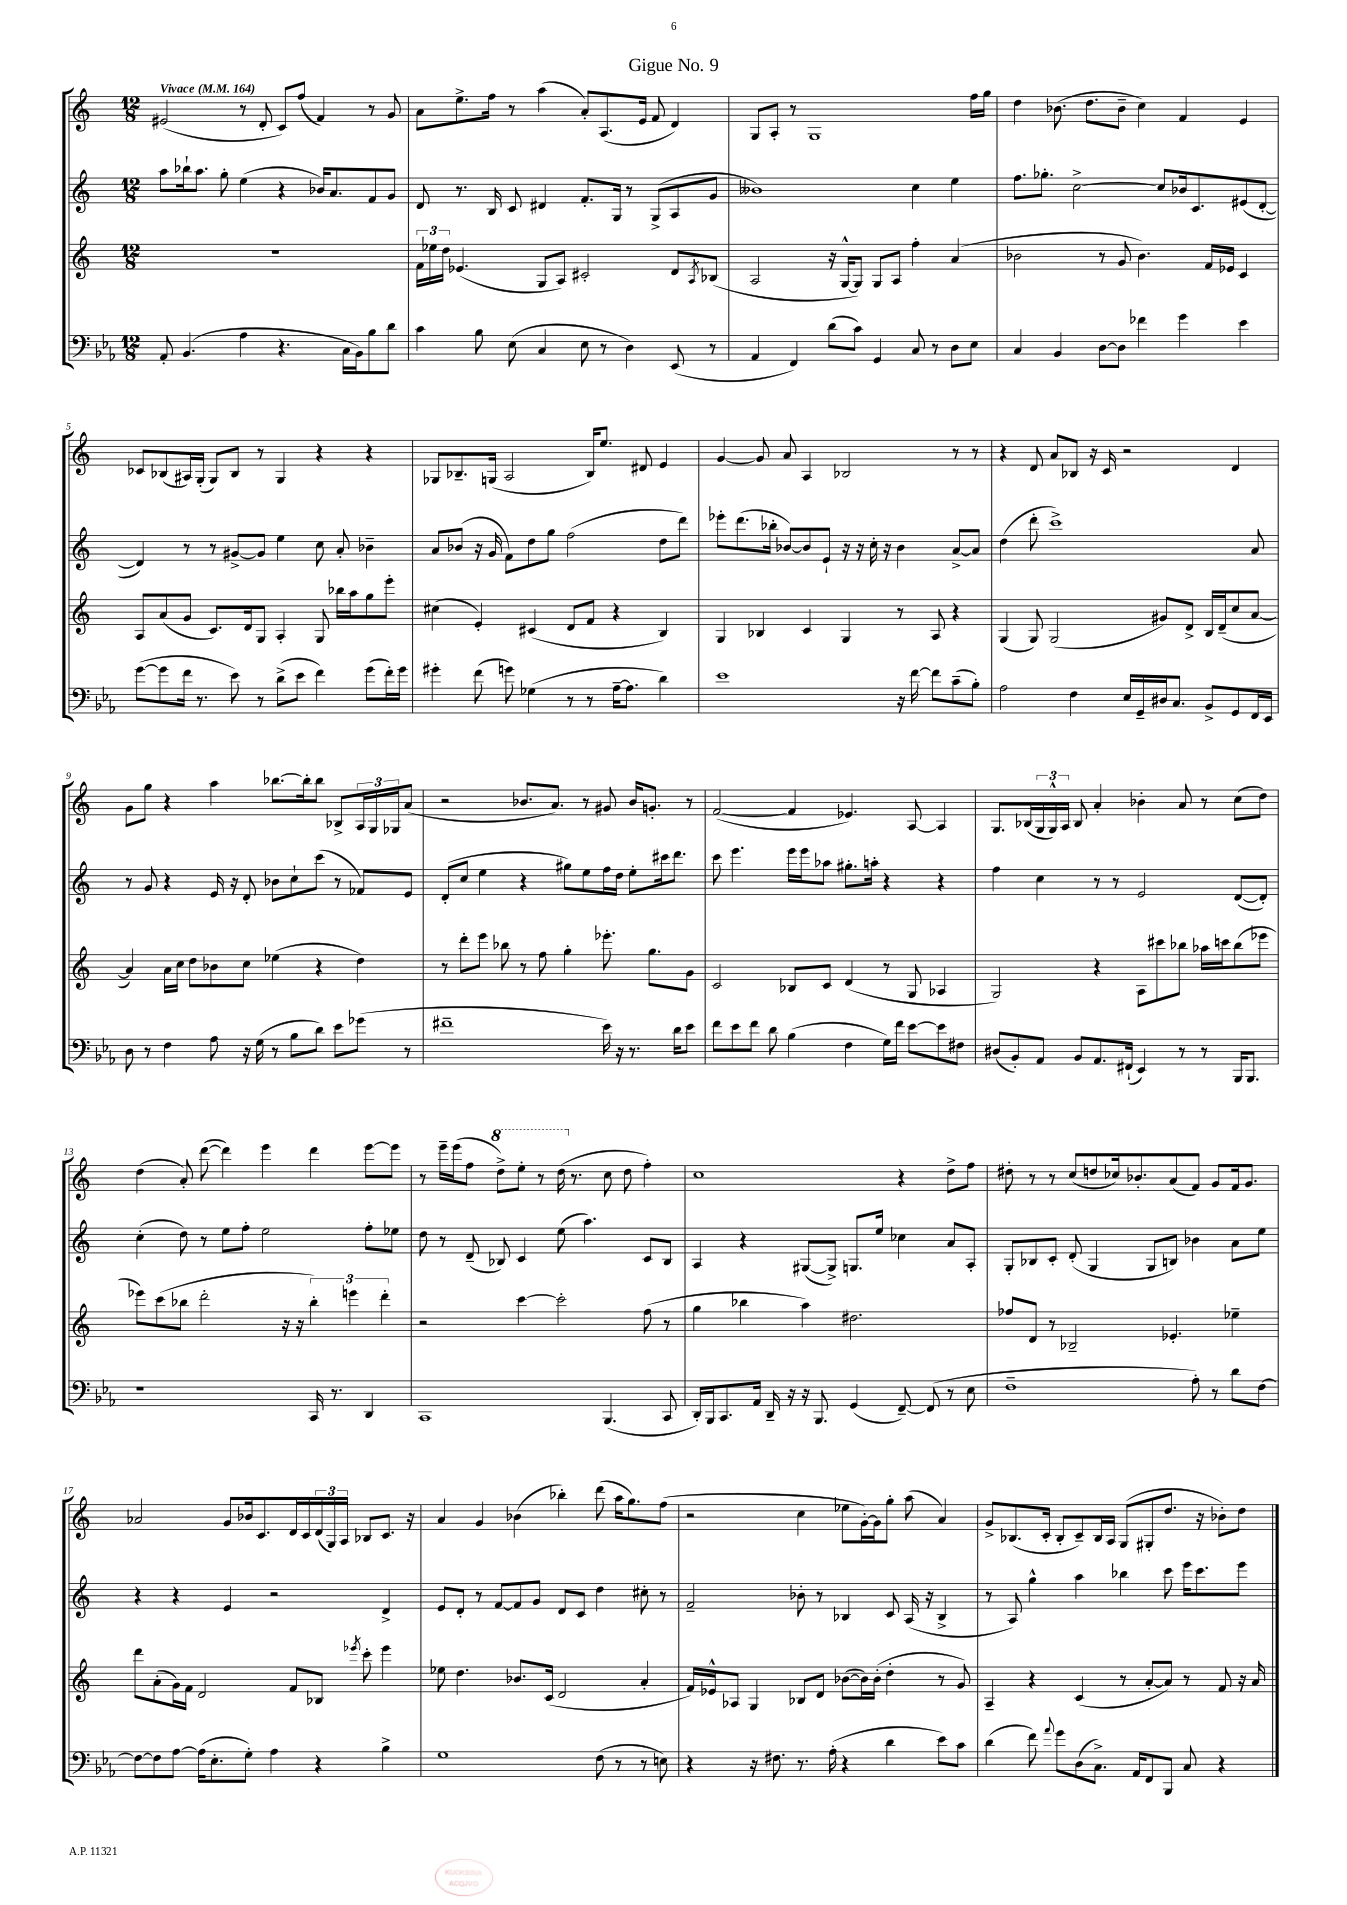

**kern	**kern	**kern	**kern
*staff4	*staff3	*staff2	*staff1
*clefF4	*clefG2	*clefG2	*clefG2
*k[b-e-a-]	*k[]	*k[]	*k[]
*M12/8	*M12/8	*M12/8	*M12/8
*MM164	*MM164	*MM164	*MM164
8AA-'	1.r	8aa	(2e#
(4.BB-	.	16bb-`	.
.	.	8.aa	.
.	.	8gg'	.
4A-	.	(4ee	8r
.	.	.	8d'
4.r	.	4r	8c)
.	.	.	(8ff
.	.	16b-)	4f)
.	.	8.a	.
16C	.	.	.
16BB-)	.	.	.
8B-	.	8f	8r
8d	.	8g	8g
=	=	=	=
4c	24f	8d	8a
.	24ee-	.	.
.	24dd	.	.
.	(4.e-	8.r	8.ee^
8B-	.	.	.
.	.	16B	16ff
(8E-	.	8c	8r
4C	8G	4d#	(4aa
.	8A)	.	.
8E-	2c#'	8.f'	8a')
8r	.	.	(8.A
.	.	16G	.
4D)	.	8r	.
.	.	.	16e
.	.	(8G^	8f
(8EE-	8d	8A	4d)
.	8qA	.	.
8r	(8B-	8g	.
=	=	=	=
4AA-	2A	1b--)	8G
.	.	.	8A'
4FF)	.	.	8r
.	.	.	1G
(8d	16r	.	.
.	[16G^^	.	.
8c)	8G])	.	.
4GG	8G	.	.
.	8A	.	.
8C	4ff'	4cc	.
8r	.	.	.
8D	(4a	4ee	.
8E-	.	.	16ff
.	.	.	16gg
=	=	=	=
4C	2b-	8.ff	4dd
.	.	8.gg-'	.
4BB-	.	.	(8.b-
.	.	[2cc^	.
.	.	.	8.dd
[8D	8r	.	.
8D]	8g	.	8b-~
4f-	4.b-)	.	4cc)
.	.	8cc]	.
4g	.	16b-	4f
.	.	8.c	.
.	16f	.	.
.	16e-	.	.
4e-	4c	(8e#	4e
.	.	[8d'	.
=	=	=	=
([8g	8A	4d])	8c-
8g]	(8a	.	(8B-
16f	8g	8r	16A#)
8.r	.	.	(16G'
.	8.c)	8r	8G)
8e-)	.	[8g#^	8B-
.	16d	.	.
8r	8G	8g#]	8r
(8d^	4A'	4ee	4G
8e-	.	.	.
4f)	8G	8cc	4r
.	16bb-	8a'	.
.	16aa	.	.
(8g	8gg	4b-~	4r
16f')	8eee'	.	.
16g	.	.	.
=	=	=	=
4g#'	(4cc#	8a	8G-
.	.	(8b-	8.B-~
(8f	4e')	16r	.
.	.	16g	(16G
8g)	.	8f)	2A
(4G-	(4c#	8dd	.
.	.	8gg	.
8r	8d	(2ff	.
8r	8f	.	16B-)
.	.	.	8.ee
[16A-~	4r	.	.
8.A-]	.	.	.
.	.	.	8d#
4d)	4B)	8dd	4e
.	.	8ddd)	.
=	=	=	=
1e-	4G	8eee-'	[4g
.	.	(8.ddd	.
.	4B-	.	8g]
.	.	16bb-'	.
.	.	[8b-)	8a
.	4c	8b-]	4A
.	.	8e`	.
.	4G	16r	2B-
.	.	16r	.
.	.	16cc'	.
.	.	16r	.
16r	8r	4b-	.
[16f	.	.	.
8f]	8A	.	.
(8c~	4r	[8a^	8r
8B-')	.	8a]	8r
=	=	=	=
2A-	(4G	(4dd	4r
.	8G)	8ddd'	8d
.	(2G	1ccc^)	8a
4F	.	.	8B-
.	.	.	16r
.	.	.	16c
16E-	.	.	2r
16GG~	.	.	.
16D#	8g#)	.	.
8.C	.	.	.
.	8d^	.	.
8BB-^	16B	.	.
.	(16d~	.	.
8GG	8cc	.	4d
16FF	[8a	8a	.
16EE-	.	.	.
=	=	=	=
8D	4a])	8r	8g
8r	.	8g	8gg
4F	16a	4r	4r
.	16cc	.	.
.	8dd	.	.
8A-	8b-	16e	4aa
.	.	16r	.
16r	8cc	8d'	.
(16G	.	.	.
8r	(4ee-	8b-	[8.bb-
8B-	.	8cc`	.
.	.	.	16bb-']
8d)	4r	(8ccc	8bb-
8e-	.	8r	8B-^
(8g-	4dd)	8f-)	24A
.	.	.	24G
.	.	.	24G-
8r	.	8e	(8a
=	=	=	=
1f#~	8r	(8d'	2r
.	8ddd'	8cc	.
.	8eee	4ee	.
.	8bb-	.	.
.	8r	4r	8.b-
.	8ff	.	.
.	.	.	8.a)
.	4gg'	8gg#)	.
.	.	8ee	8r
16e-)	8.eee-'	16ff	8g#
16r	.	16dd	.
8.r	.	8ee'	16b-
.	8.gg	.	8.g'
.	.	16ccc#	.
16d	.	8.ddd	.
8e-	8g	.	8r
=	=	=	=
8f	2c	8ccc	([2f
8e-	.	4.eee	.
8f	.	.	.
8d	.	.	.
(4B-	8B-	16eee	4f]
.	.	16eee	.
.	8c	8aa-	.
4F	(4d	8.gg#'	4.e-)
.	.	16aa'	.
16G)	8r	4r	.
16f	.	.	.
[8e-	8G	.	[8A
8e-]	4A-	4r	4A]
8F#	.	.	.
=	=	=	=
(8D#	2G)	4ff	8.G
8BB-')	.	.	.
.	.	.	(16B-
8AA-	.	4cc	24G
.	.	.	24G^^)
.	.	.	24A
8BB-	.	.	8B-
8.AA-	4r	8r	4a'
.	.	8r	.
(16FF#`	.	.	.
4EE-)	8A	2e	4b-'
.	8ccc#	.	.
8r	8bb-	.	8a
8r	16aa-	.	8r
.	16ccc	.	.
16BBB-	(8bb-	([8d	(8cc
8.BBB-	.	.	.
.	8eee-	8d'])	8dd)
=	=	=	=
1r	8eee-)	(4cc'	(4dd
.	(8ccc	.	.
.	8bb-	8dd)	8a')
.	2ddd'	8r	([8ddd
.	.	8ee	4ddd])
.	.	8ff'	.
.	.	2ee	4eee
.	16r	.	.
.	16r	.	.
16CC	6bb-')	.	4ddd
8.r	.	.	.
.	6eee	.	.
4DD	.	8ff'	[8eee
.	6ddd'	.	.
.	.	8ee-	8eee]
=	=	=	=
1CC	2r	8dd	8r
.	.	8r	16eee~
.	.	.	(16eee
.	.	(8d~	8ff
.	.	8B-)	8ddd^)
.	[4ccc	4c	8eee'
.	.	.	8r
.	2ccc']	(8ee	(16ddd
.	.	.	8.r
.	.	4.aa)	.
(4.BBB-	.	.	8cc
.	.	.	8dd
.	(8ff	8c	4ff')
8CC	8r	8B-	.
=	=	=	=
16DD')	4gg	4A	1cc
16BBB-	.	.	.
8.CC	.	.	.
.	4bb-	4r	.
16AA-	.	.	.
16DD~	.	.	.
16r	.	.	.
16r	4aa)	([8G#	.
8.BBB-	.	.	.
.	.	8G#^])	.
(4GG	2.dd#	8.G	.
.	.	16ee	.
[8FF~)	.	4cc-	4r
(8FF]	.	.	.
8r	.	8a	8dd^
8E-	.	8A'	8ff
=	=	=	=
1F~	8ff-	8G'	8dd#'
.	8d	8B-	8r
.	8r	8c'	8r
.	2B-~	(8d'	(8cc
.	.	4G	8dd
.	.	.	16cc-)
.	.	.	8.b-'
.	.	8G	.
.	4.e-'	8B)	(8a
8A-')	.	4b-	8f)
8r	.	.	8g
8d	4ee-~	8a	16f
.	.	.	8.g
[8F	.	8ee	.
=	=	=	=
8F_	8ddd	4r	2a-
8F]	(8a'	.	.
[8A-	16g)	4r	.
.	16f	.	.
(16A-]	2d	.	.
8.E-'	.	.	.
.	.	4e	8g
8G')	.	.	16b-
.	.	.	8.c
4A-	.	2r	.
.	8f	.	16d
.	.	.	16c
4r	8B-	.	(24d
.	.	.	24G)
.	.	.	24A
.	8qeee-	.	.
.	8ccc'	.	8B-
4B-^	4eee-	4d^	8.c
.	.	.	16r
=	=	=	=
1G	8ee-	8e	4a
.	4.dd	8d'	.
.	.	8r	4g
.	.	[8f	.
.	8.b-	8f]	(4b-
.	.	8g	.
.	(16c	.	.
.	2d	8d	4bb-')
.	.	8c	.
(8F	.	4dd	(8ddd
8r	.	.	16aa
.	.	.	8.gg)
8r	4a'	8cc#'	.
8E)	.	8r	(8ff
=	=	=	=
4r	16f)	2f~	2r
.	16e-^^	.	.
.	8A-	.	.
16r	4G	.	.
8.F#	.	.	.
8.r	8B-	8b-'	4cc
.	8d	8r	.
(16A-'	.	.	.
4r	([8b-	4B-	8ee-
.	16b-])	.	[16g')
.	(16b-'	.	16g]
4d	4dd'	8c	8gg'
.	.	(16A	(8aa
.	.	16r	.
8e-)	8r	4B-^	4a)
8c	8g)	.	.
=	=	=	=
(4d	4A~	8r	8g^
.	.	8A)	(8.B-
8f)	4r	4gg^^	.
.	.	.	16c'
8qqa-	.	.	.
8g	.	.	8B-'
(8D	(4c	4aa	8c~)
8.C^)	.	.	16B-
.	.	.	16A
.	8r	4bb-	(8G
16AA-	.	.	.
8FF	[8a'	.	8G#'
8BBB-	8a])	8ccc	8.dd
8C	8r	16eee	.
.	.	8.ccc	16r
4r	8f	.	8b-')
.	16r	8eee	8dd
.	16a	.	.
==	==	==	==
*-	*-	*-	*-
